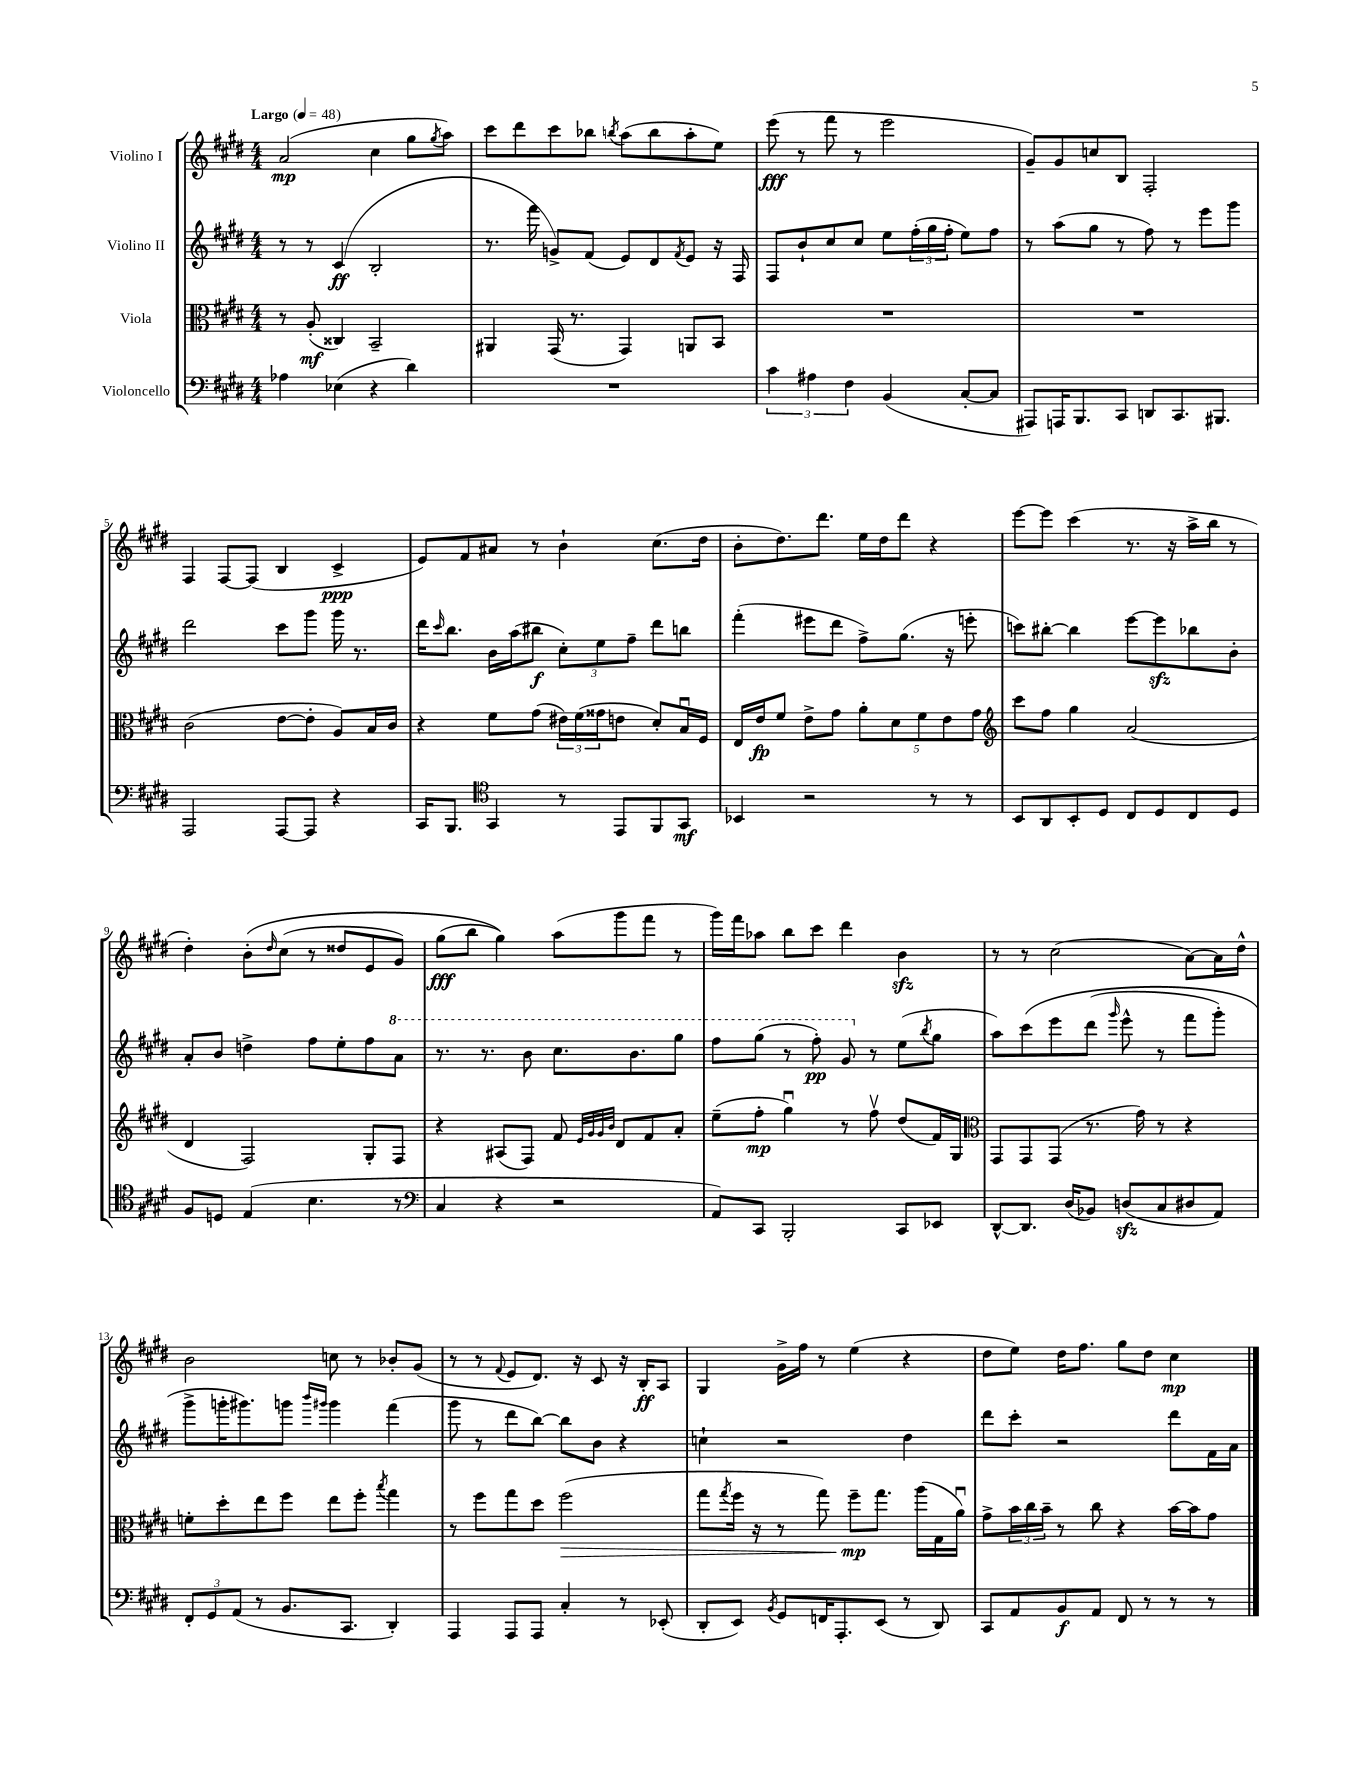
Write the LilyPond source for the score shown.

<<
\new StaffGroup <<
\new Staff = "s0" \with { instrumentName = "Violino I" } {
    \clef treble \key e \major \numericTimeSignature \time 4/4 \tempo "Largo" 4 = 48
    a'2\mp( cis''4 gis''8 \acciaccatura { gis''8 } a''8) |
    cis'''8 dis'''8 cis'''8 bes''8 \acciaccatura { b''8 } a''8( b''8 a''8-. e''8) |
    e'''8\fff( r8 fis'''8 r8 e'''2 |
    gis'8--) gis'8 c''8 b8 fis2-. |
    fis4 fis8~ fis8( b4 cis'4->\ppp |
    e'8) fis'8 ais'8 r8 b'4-! cis''8.( dis''16 |
    b'8-. dis''8.) dis'''8. e''16 dis''16 dis'''8 r4 |
    e'''8~ e'''8 cis'''4( r8. r16 a''16-> b''16 r8 |
    dis''4-.) b'8-.\( \grace { dis''16 } cis''8( r8 disis''8 e'8 gis'8) |
    gis''8\fff( b''8 gis''4)\) a''8( gis'''8 fis'''8 r8 |
    gis'''16) fis'''16 aes''8 b''8 cis'''8 dis'''4 b'4\sfz |
    r8 r8 cis''2( a'8~) a'16 dis''16-^ |
    b'2 c''8 r8 bes'8-. gis'8( |
    r8 r8 \appoggiatura { fis'8 } e'8 dis'8.) r16 cis'8 r16 b16-.\ff a8 |
    gis4 gis'16-> fis''16 r8 e''4( r4 |
    dis''8 e''8) dis''16 fis''8. gis''8 dis''8 cis''4\mp \bar "|." |
}
\new Staff = "s1" \with { instrumentName = "Violino II" } {
    \clef treble \key e \major \numericTimeSignature \time 4/4
    r8 r8 cis'4\ff( b2-. |
    r8. fis'''16 g'8->) fis'8( e'8) dis'8 \acciaccatura { fis'8 } e'8 r16 fis16 |
    fis8 b'8-! cis''8 cis''8 e''8 \tuplet 3/2 { fis''16-.( gis''16 fis''16-. } e''8) fis''8 |
    r8 a''8( gis''8 r8 fis''8) r8 e'''8 gis'''8 |
    dis'''2 cis'''8 gis'''8 gis'''16 r8. |
    dis'''16 \grace { cis'''16 } b''8. b'16 a''16( bis''8\f \tuplet 3/2 { cis''8-.) e''8 fis''8-- } dis'''8 b''8 |
    fis'''4-.( eis'''8 dis'''8 fis''8->) gis''8.( r16 e'''8-. |
    c'''8) bis''8~-. bis''4 e'''8~ e'''8\sfz bes''8 b'8-. |
    a'8-. b'8 d''4-> fis''8 e''8-. fis''8 \ottava #1 a''8 |
    r8. r8. b''8 cis'''8. b''8. gis'''8 |
    fis'''8 gis'''8( r8 fis'''8-.\pp) gis''8 \ottava #0 r8 e''8( \acciaccatura { b''8 } gis''8 |
    a''8) cis'''8\( e'''8 dis'''8( \grace { gis'''16 } e'''8-^ r8 fis'''8 gis'''8-.) |
    gis'''8-> g'''16-. gis'''8.\) g'''8 \grace { b'''16 gis'''16 } gis'''4 fis'''4( |
    gis'''8 r8 dis'''8 b''8~) b''8 b'8 r4 |
    c''4-! r2 dis''4 |
    dis'''8 cis'''8-. r2 dis'''8 fis'16 a'16 \bar "|." |
}
\new Staff = "s2" \with { instrumentName = "Viola" } {
    \clef alto \key e \major \numericTimeSignature \time 4/4
    r8 a8-.\mf( cisis4) b,2-- |
    ais,4 gis,16( r8. gis,4) a,8 b,8 |
    R1 |
    R1 |
    cis'2( e'8~ e'8-. a8) b16 cis'16 |
    r4 fis'8 gis'8( \tuplet 3/2 { eis'16) fis'16( gisis'16 } e'8 dis'8-.) b16\downbow fis16 |
    e16 e'16\fp fis'8 e'8-> gis'8 \tuplet 5/4 { a'8-. dis'8 fis'8 e'8 gis'8 } |
    \clef treble cis'''8 fis''8 gis''4 a'2( |
    dis'4 fis2) gis8-. fis8 |
    r4 ais8( fis8) fis'8 \grace { e'32 gis'32 gis'32 b'32 } dis'8 fis'8 a'8-. |
    e''8--( fis''8-.\mp gis''4\downbow) r8 fis''8\upbow dis''8( fis'16) gis16 |
    \clef alto gis,8 gis,8 gis,8( r8. gis'16) r8 r4 |
    f'8-. dis''8-. e''8 fis''8 e''8 fis''8-. \acciaccatura { b''8 } gis''4 |
    r8 fis''8 gis''8 dis''8 fis''2\>( |
    gis''8 \acciaccatura { gis''8 } fis''16 r16 r8 gis''8) fis''8--\mp\! gis''8. a''16( gis16 a'16\downbow) |
    gis'8-> \tuplet 3/2 { b'16 cis''16 b'16-- } r8 cis''8 r4 b'16~ b'16 gis'8 \bar "|." |
}
\new Staff = "s3" \with { instrumentName = "Violoncello" } {
    \clef bass \key e \major \numericTimeSignature \time 4/4
    aes4 ees4( r4 dis'4) |
    R1 |
    \tuplet 3/2 { cis'4 ais4 fis4 } b,4( cis8~-. cis8 |
    ais,,8) a,,16 b,,8. cis,8 d,8 cis,8. bis,,8. |
    a,,2 a,,8~ a,,8 r4 |
    cis,16 b,,8. \clef tenor gis,4 r8 e,8 fis,8 gis,8\mf |
    bes,4 r2 r8 r8 |
    b,8 a,8 b,8-. dis8 cis8 dis8 cis8 dis8 |
    fis8 d8 e4( b4. r8 |
    \clef bass cis4 r4 r2 |
    a,8) cis,8 b,,2-. cis,8 ees,8 |
    dis,8~-^ dis,8. dis16( bes,8) d8\sfz( cis8 dis8 a,8) |
    \tuplet 3/2 { fis,8-. gis,8 a,8( } r8 b,8. cis,8. dis,4-.) |
    a,,4 a,,8 a,,8 cis4-. r8 ees,8-.( |
    dis,8-. e,8) \acciaccatura { b,8 } gis,8 f,16 a,,8.-. e,8( r8 dis,8) |
    cis,8 a,8 b,8\f a,8 fis,8 r8 r8 r8 \bar "|." |
}
>>
>>
